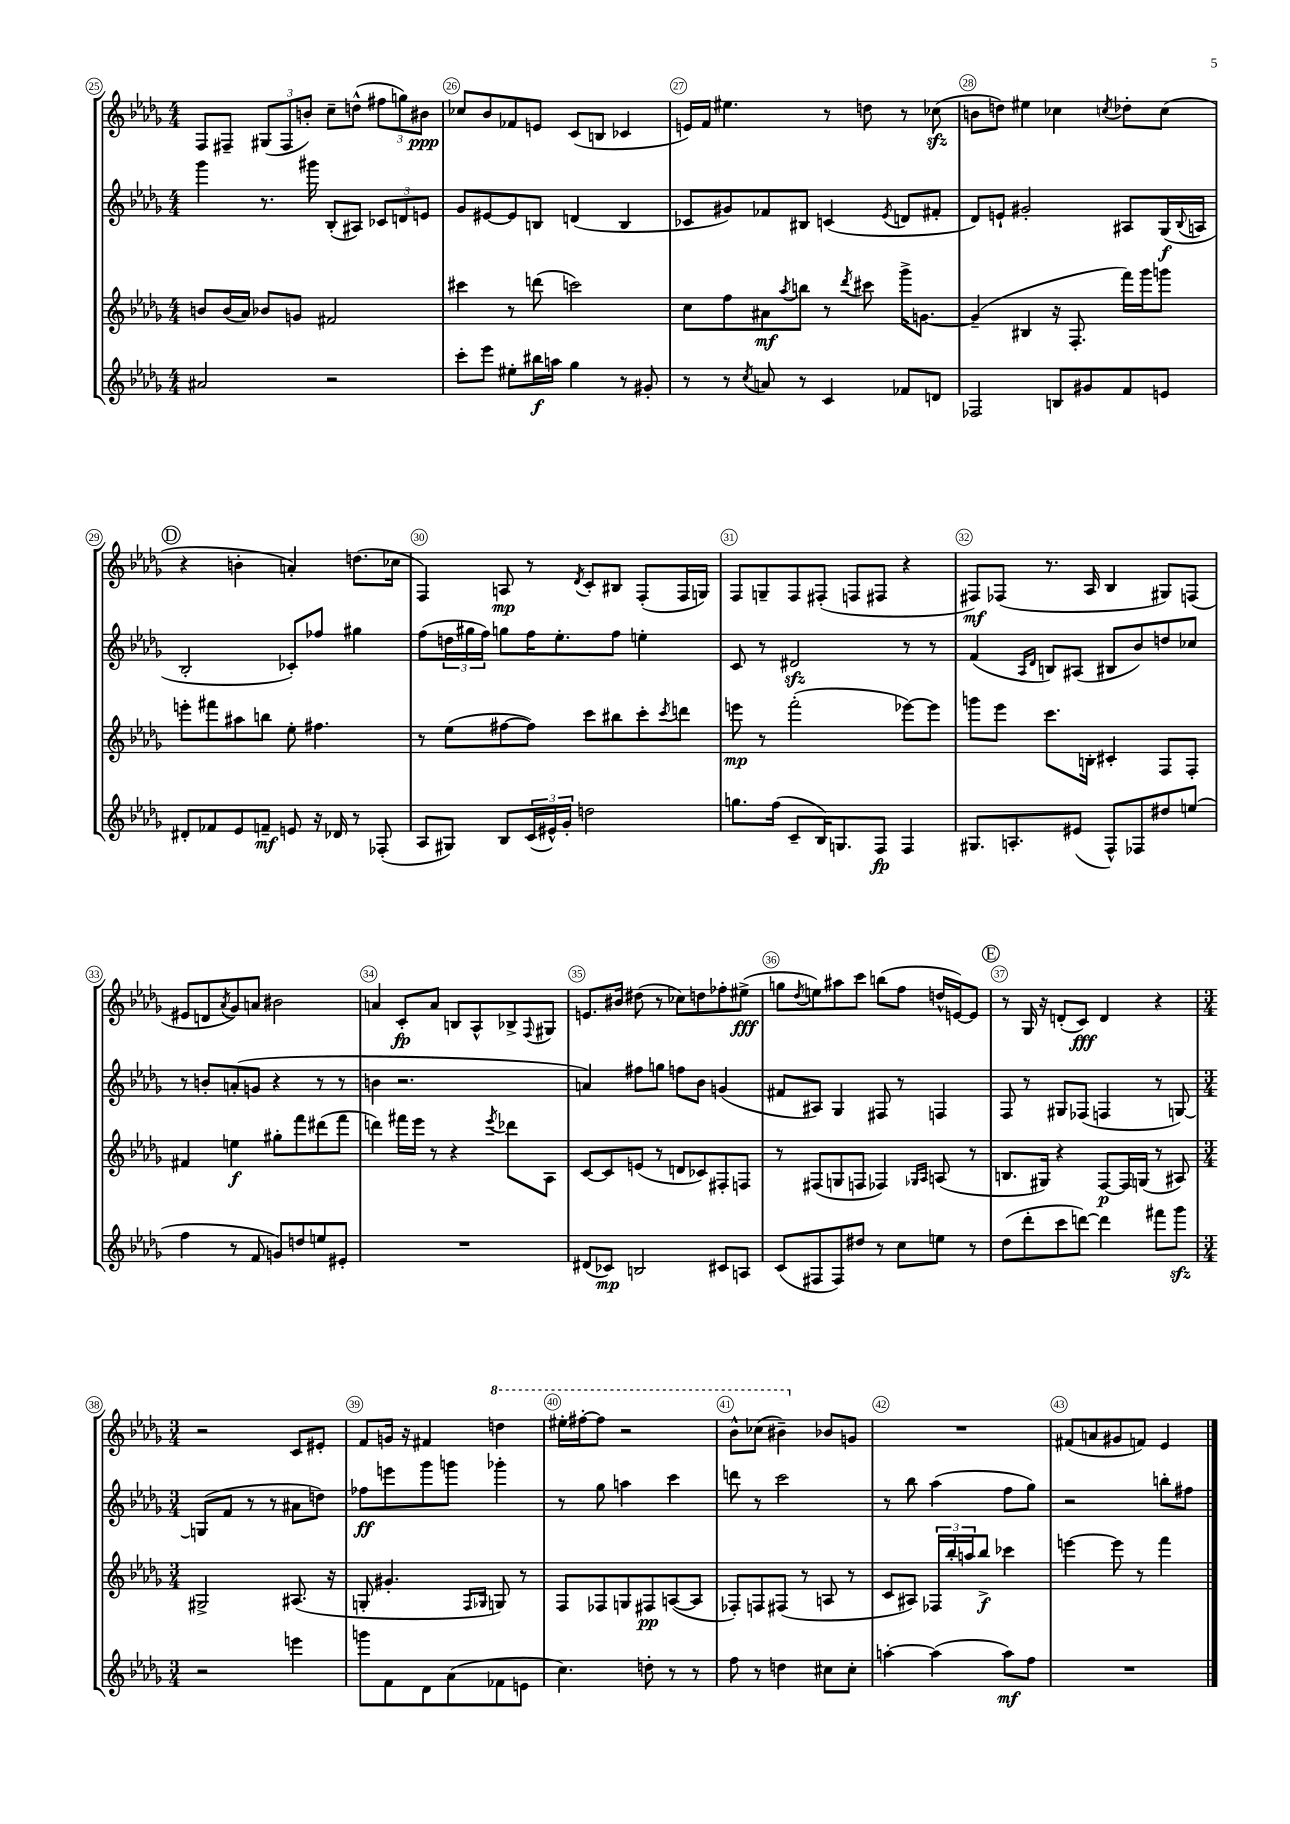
<<
\new StaffGroup <<
\new Staff = "s0" {
    \clef treble \key des \major \numericTimeSignature \time 4/4
    f8 fis8-- \tuplet 3/2 { gis8( fis8 b'8-.) } c''8-- d''8-^( \tuplet 3/2 { fis''8 g''8) bis'8\ppp } |
    ces''8 bes'8 fes'8 e'8 c'8( b8 ces'4 |
    e'16) f'16 eis''4. r8 d''8 r8 ces''8\sfz( |
    b'8 d''8) eis''4 ces''4 \acciaccatura { c''8 } des''8-. c''8( |
    \mark \markup { \circle "D" } r4 b'4-. a'4-.) d''8.( ces''16 |
    f4) a8\mp r8 \acciaccatura { des'8 } c'8-. bis8 f8-.( f16 g16) |
    f8 g8-- f8 fis8-.( f8 fis8 r4 |
    fis8\mf) fes8( r8. aes16 bes4 gis8) f8( |
    eis'8 d'8 \acciaccatura { aes'8 } ges'8) a'8 bis'2 |
    a'4 c'8-.\fp a'8 b8 aes8-^ bes8-> \appoggiatura { f8 } gis8 |
    e'8. bis'16 dis''8( r8 ces''8) d''8 fes''8-. eis''8->\fff( |
    g''8 \acciaccatura { des''8 } e''8) ais''8 c'''8 b''8( f''8 d''16-^ e'16~) e'8 |
    \mark \markup { \circle "E" } r8 ges16 r16 d'8-.( c'8\fff) d'4 r4 |
    \numericTimeSignature \time 3/4 r2 c'8 eis'8-. |
    f'8 g'16 r16 fis'4 \ottava #1 d'''4 |
    eis'''16-. fis'''16~-. fis'''8 r2 |
    bes''8-^ ces'''8( bis''4--) \ottava #0 bes'!8 g'8 |
    R2. |
    fis'8( a'8 gis'8 f'8) ees'4 \bar "|." |
}
\new Staff = "s1" {
    \clef treble \key des \major \numericTimeSignature \time 4/4
    ges'''4 r8. gis'''16 bes8-.( ais8) \tuplet 3/2 { ces'8 d'8 e'8 } |
    ges'8 eis'8~ eis'8 b8 d'4( b4 |
    ces'8 gis'8) fes'8 bis8 c'4( \acciaccatura { ees'8 } d'8 fis'8-. |
    des'8) e'8-! gis'2-. ais8 ges16\f( \appoggiatura { bes8 } a16 |
    \mark \markup { \circle "D" } bes2-. ces'8-.) fes''8 gis''4 |
    f''8( \tuplet 3/2 { d''16 gis''16 f''16) } g''8 f''16 ees''8.-. f''8 e''4-. |
    c'8 r8 dis'2\sfz r8 r8 |
    f'4( \grace { aes16 des'16 } b8) ais8( bis8 bes'8) d''8 ces''8 |
    r8 b'8-. a'8-.( g'8 r4 r8 r8 |
    b'4 r2. |
    a'4) fis''8 g''8 f''8 bes'8 g'4( |
    fis'8 ais8) ges4 fis8 r8 f4 |
    \mark \markup { \circle "E" } f8 r8 gis8 fes8( f4 r8 g8~) |
    \numericTimeSignature \time 3/4 g8( f'8 r8 r8 ais'8 d''8) |
    fes''8\ff e'''8 ges'''8 g'''8 ges'''4-. |
    r8 ges''8 a''4 c'''4 |
    d'''8 r8 c'''2 |
    r8 bes''8 aes''4( f''8 ges''8) |
    r2 b''8-. fis''8 \bar "|." |
}
\new Staff = "s2" {
    \clef treble \key des \major \numericTimeSignature \time 4/4
    b'8 b'16( aes'16) bes'8 g'8 fis'2 |
    cis'''4 r8 d'''8( c'''2) |
    c''8 f''8 ais'8\mf \acciaccatura { aes''8 } b''8 r8 \acciaccatura { des'''8 } cis'''8 ges'''16-> g'8.~ |
    g'4--( bis4 r16 f8.-. f'''16) ges'''16 g'''8 |
    \mark \markup { \circle "D" } e'''8-. fis'''8 ais''8 b''8 ees''8-. fis''4. |
    r8 ees''8( fis''8~ fis''8) c'''8 bis''8 c'''8-. \acciaccatura { c'''8 } d'''8 |
    e'''8\mp r8 f'''2-.( ees'''8~) ees'''8 |
    g'''8 ees'''8 c'''8. b16-. cis'4-. f8 f8-. |
    fis'4 e''4\f gis''8-. f'''8 dis'''8( f'''8 |
    d'''4) fis'''16 ees'''16 r8 r4 \acciaccatura { ees'''8 } des'''8 aes8 |
    c'8~ c'8 e'8( r8 d'8 ces'8) fis8-. f8 |
    r8 fis8( g8 f8 fes4) \grace { ges16 aes16 } a8( r8 |
    \mark \markup { \circle "E" } b8. gis16) r4 f8~\p f16 g16( r8 ais8) |
    \numericTimeSignature \time 3/4 gis2-> ais8.( r16 |
    g8-. gis'4.-. \grace { f16 ges16 } g8) r8 |
    f8 fes8 g8 fis8\pp a8~( a8 |
    fes8-.) f8 fis8( r8 a8 r8 |
    c'8 ais8) \tuplet 3/2 { fes16 bes''16-. a''16 } bes''8->\f ces'''4 |
    e'''4~ e'''8 r8 f'''4 \bar "|." |
}
\new Staff = "s3" {
    \clef treble \key des \major \numericTimeSignature \time 4/4
    ais'2 r2 |
    c'''8-. ees'''8 eis''8-. bis''16\f a''16 ges''4 r8 gis'8-. |
    r8 r8 \acciaccatura { c''8 } a'8 r8 c'4 fes'8 d'8 |
    fes2 b8 gis'8 f'8 e'8 |
    \mark \markup { \circle "D" } dis'8-. fes'8 ees'8 f'8--\mf e'8 r16 des'16 r8 fes8-.( |
    aes8 gis8) bes8 \tuplet 3/2 { c'16( eis'16-^) ges'16-. } d''2 |
    g''8. f''16( c'8-- bes16) g8. f8\fp f4 |
    gis8. a8.-. eis'8( f8-^) fes8 dis''8 e''8( |
    f''4 r8 f'8 g'8) d''8 e''8 eis'8-. |
    R1 |
    dis'8( ces'8\mp) b2 cis'8 a8 |
    c'8( fis8 fis8) dis''8 r8 c''8 e''8 r8 |
    \mark \markup { \circle "E" } des''8( des'''8-. c'''8 d'''8~) d'''4 fis'''8 ges'''8\sfz |
    \numericTimeSignature \time 3/4 r2 e'''4 |
    g'''8 f'8 des'8 aes'8( fes'8 e'8 |
    c''4.) d''8-. r8 r8 |
    f''8 r8 d''4 cis''8 cis''8-. |
    a''4~-. a''4( a''8\mf) f''8 |
    R2. \bar "|." |
}
>>
>>
\layout { \context { \Score currentBarNumber = #25 \override BarNumber.break-visibility = ##(#f #t #t) barNumberVisibility = #all-bar-numbers-visible \override BarNumber.stencil = #(make-stencil-circler 0.1 0.3 ly:text-interface::print) } }
